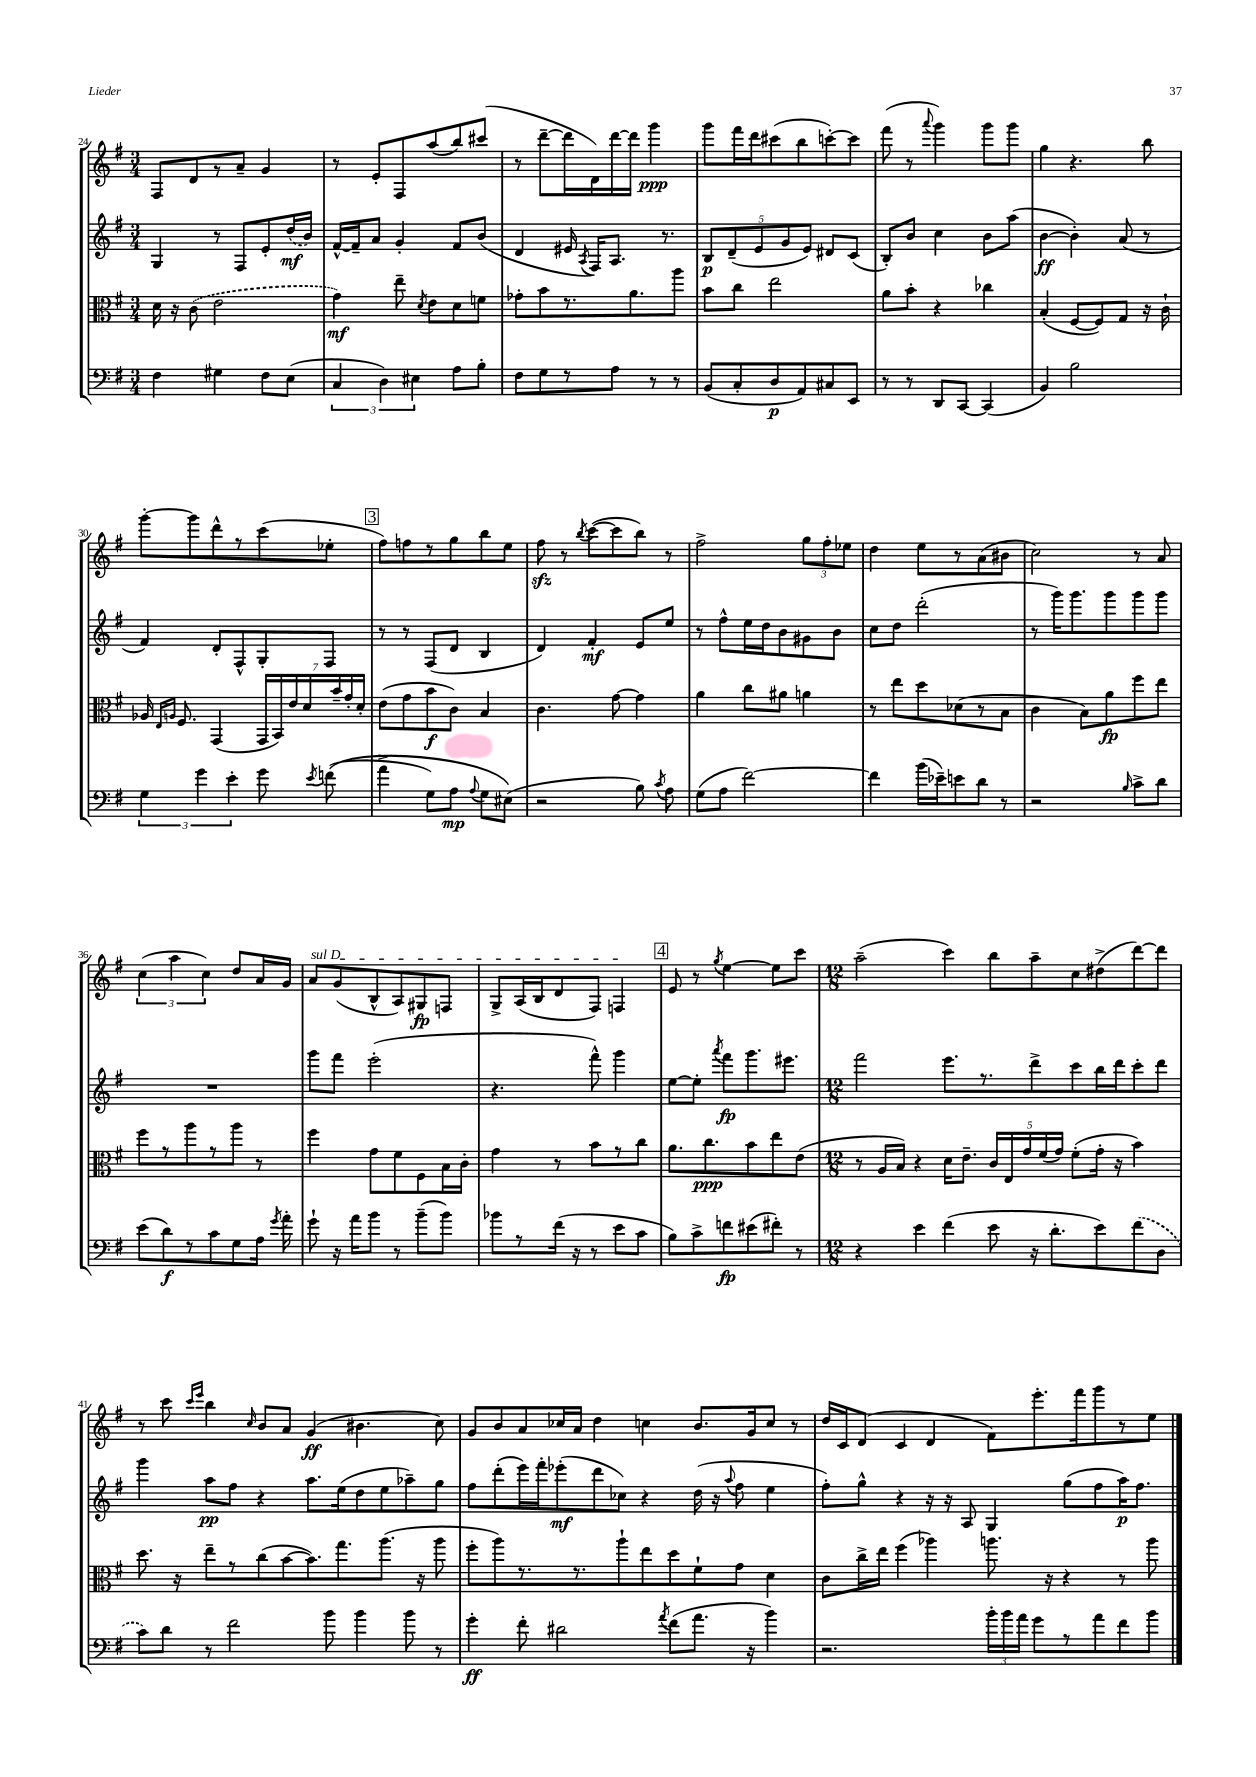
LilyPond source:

<<
\new StaffGroup <<
\new Staff = "s0" {
    \clef treble \key g \major \numericTimeSignature \time 3/4
    \autoBeamOff fis8[ d'8 r8 a'8]-- g'4 |
    r8 e'8[-. fis8 a''8( b''8) cis'''8]( |
    r8 d'''8[~-- d'''16 d'16) d'''16~ d'''16] g'''4\ppp |
    g'''8[ fis'''16 d'''16 cis'''8( b''8 c'''8~-.) c'''8] |
    fis'''8( r8 \appoggiatura { a'''8 } g'''4) g'''8[ g'''8] |
    g''4 r4. b''8 |
    g'''8[~-. g'''8 d'''8-^ r8 c'''8( ees''8]-. |
    \mark \markup { \box "3" } fis''8[) f''8 r8 g''8 b''8 e''8] |
    fis''8\sfz r8 \acciaccatura { b''8 } c'''8[~( c'''8 b''8]) r8 |
    fis''2-> \tuplet 3/2 { g''8[ fis''8-. ees''8] } |
    d''4 e''8[ r8 a'8( bis'8] |
    c''2) r8 a'8 |
    \tuplet 3/2 { c''4( a''4 c''4) } d''8[ a'16 g'16] |
    \once \override TextSpanner.bound-details.left.text = \markup { \italic "sul D" } a'8[\startTextSpan g'8( b8-^ a8) gis8\fp f8] |
    g8[-> a16( b16 d'8 fis8]) f4\stopTextSpan |
    \mark \markup { \box "4" } e'8 r8 \acciaccatura { g''8 } e''4~ e''8[ c'''8] |
    \numericTimeSignature \time 12/8 a''2--( c'''4) b''8[ a''8-- c''8 dis''8->( d'''8~) d'''8] |
    r8 c'''8 \grace { c'''16[ e'''16] } b''4 \grace { c''16 } b'8[ a'8] g'4\ff( bis'4. c''8) |
    g'8[ b'8 a'8 ces''16 a'16] d''4 c''4 b'8.[ g'16 c''8] r8 |
    d''16[ c'16 d'8]( c'4 d'4 fis'8[) e'''8.-. fis'''16 g'''8 r8 e''8] \bar "|." |
}
\new Staff = "s1" {
    \clef treble \key g \major \numericTimeSignature \time 3/4
    \autoBeamOff g4 r8 fis8[ e'8-. \once \slurDashed d''16\mf( b'16]) |
    fis'16[~-^ fis'16-- a'8] g'4-. fis'8[ b'8]( |
    d'4 eis'16 \acciaccatura { a8 } fis16[) a8.] r8. |
    \tuplet 5/4 { b8[\p d'8--( e'8 g'8 e'8]) } dis'8[ c'8]( |
    b8[-.) b'8] c''4 b'8[ a''8]( |
    b'4~\ff b'4-.) a'8( r8 |
    fis'4) d'8[-. fis8-^ g8-. fis8] |
    \mark \markup { \box "3" } r8 r8 fis8[( d'8] b4 |
    d'4) fis'4-.\mf e'8[ e''8] |
    r8 fis''8[-^ e''16 d''16 b'8 gis'8 b'8] |
    c''8[ d''8] d'''2-.( |
    r8 g'''16[) g'''8. g'''8 g'''8 g'''8] |
    R2. |
    g'''8[ fis'''8] e'''2-.( |
    r4. fis'''8-^) g'''4 |
    \mark \markup { \box "4" } e''8[~ e''8]-. \acciaccatura { a'''8 } fis'''8[\fp g'''8. eis'''8.] |
    \numericTimeSignature \time 12/8 fis'''2 e'''8.[ r8. d'''8-> c'''8 b''16 d'''16 c'''8-. d'''8] |
    g'''4 a''8[\pp fis''8] r4 a''8.[ e''16( d''8 e''8 aes''8--) g''8] |
    fis''8[ d'''8-.( e'''16) fis'''16-. ees'''8-.\mf( d'''8 ces''8]) r4 d''16( r16 \appoggiatura { a''8 } fis''8 e''4 |
    fis''8[-.) g''8]-^ r4 r16 r16 a8 g4 g''8[( fis''8 a''16\p) fis''8.] \bar "|." |
}
\new Staff = "s2" {
    \clef alto \key g \major \numericTimeSignature \time 3/4
    \autoBeamOff d'16 r16 \once \slurDashed c'8( e'2 |
    g'4\mf) e''8-- \acciaccatura { d'8 } e'8[ d'8 f'8] |
    ges'8[-. b'8 r8. a'8. a''8] |
    b'8[ c''8] e''2 |
    a'8[ b'8]-. r4 ces''4 |
    b4-.( fis8[~ fis8) g8] r16 c'16-! |
    aes16 \grace { e16[ a16] } fis8. g,4( \tuplet 7/4 { g,16[ b,16) e'16 d'16 b'16-- g'16-. d'16]-. } |
    \mark \markup { \box "3" } e'8[( g'8 b'8\f c'8]) b4 |
    c'4. g'8~ g'4 |
    a'4 c''8[ ais'8] a'4 |
    r8 e''8[ d''8 des'8( r8 b8] |
    c'4 b8[) a'8\fp fis''8 e''8] |
    fis''8[ r8 a''8 r8 a''8] r8 |
    fis''4 g'8[ fis'8 fis8 b16 c'16]-. |
    g'4 r8 b'8[ r8 c''8] |
    \mark \markup { \box "4" } a'8.[ c''8.\ppp b'8 e''8 e'8]( |
    \numericTimeSignature \time 12/8 r8 a16[ b16]) r4 d'16[ e'8.]-- \tuplet 5/4 { c'16[ e16 g'16 fis'16( g'16]) } fis'8[-.( g'16]-. r16 b'4) |
    d''8. r16 e''8[-- r8 c''8( b'8~ b'8.) g''8. a''8.]( r16 a''8 |
    fis''8[-. a''8) r8. r8. a''8-! e''8 d''8 fis'8-! g'8] d'4 |
    c'8[ c''16-> e''16] fis''4( aes''4) a''8. r16 r4 r8 a''8 \bar "|." |
}
\new Staff = "s3" {
    \clef bass \key g \major \numericTimeSignature \time 3/4
    \autoBeamOff fis4 gis4 fis8[ e8]( |
    \tuplet 3/2 { c4 d4) eis4 } a8[ b8]-. |
    fis8[ g8 r8 a8] r8 r8 |
    b,8[( c8-. d8\p a,8) cis8 e,8] |
    r8 r8 d,8[ c,8]~ c,4( |
    b,4) b2 |
    \tuplet 3/2 { g4 g'4 e'4-. } g'8 \acciaccatura { e'8 } f'8(\( |
    \mark \markup { \box "3" } a'4-> g8[) a8]\mp \appoggiatura { a8 } g8[ eis8](\) |
    r2 b8) \acciaccatura { c'8 } a8 |
    g8[( a8] fis'2~) |
    fis'4 b'16[( ees'16--) e'8 d'8] r8 |
    r2 \grace { b16 } c'8[-> d'8] |
    e'8[( d'8\f) r8 c'8 g8 a16] \acciaccatura { g'8 } a'16-. |
    g'8-! r16 a'16[ b'8] r8 b'8[--( b'8]) |
    bes'8[ r8 fis'16]( r16 r8 e'8[ c'8] |
    \mark \markup { \box "4" } b8[) c'8-> f'8\fp eis'8( fis'8]-.) r8 |
    \numericTimeSignature \time 12/8 r4 e'4 fis'4( e'8 r16 d'8.[-. e'8) \once \slurDashed fis'8( d8] |
    c'8[) d'8] r8 fis'2 b'8 b'4 b'8 r8 |
    g'4-.\ff fis'8-. dis'2 \acciaccatura { a'8 } fis'8[( a'8.] r16 b'4) |
    r2. \tuplet 3/2 { b'16[-. b'16 a'16] } g'8[ r8 a'8 fis'8 b'8] \bar "|." |
}
>>
>>
\layout { \context { \Score currentBarNumber = #24 } }
